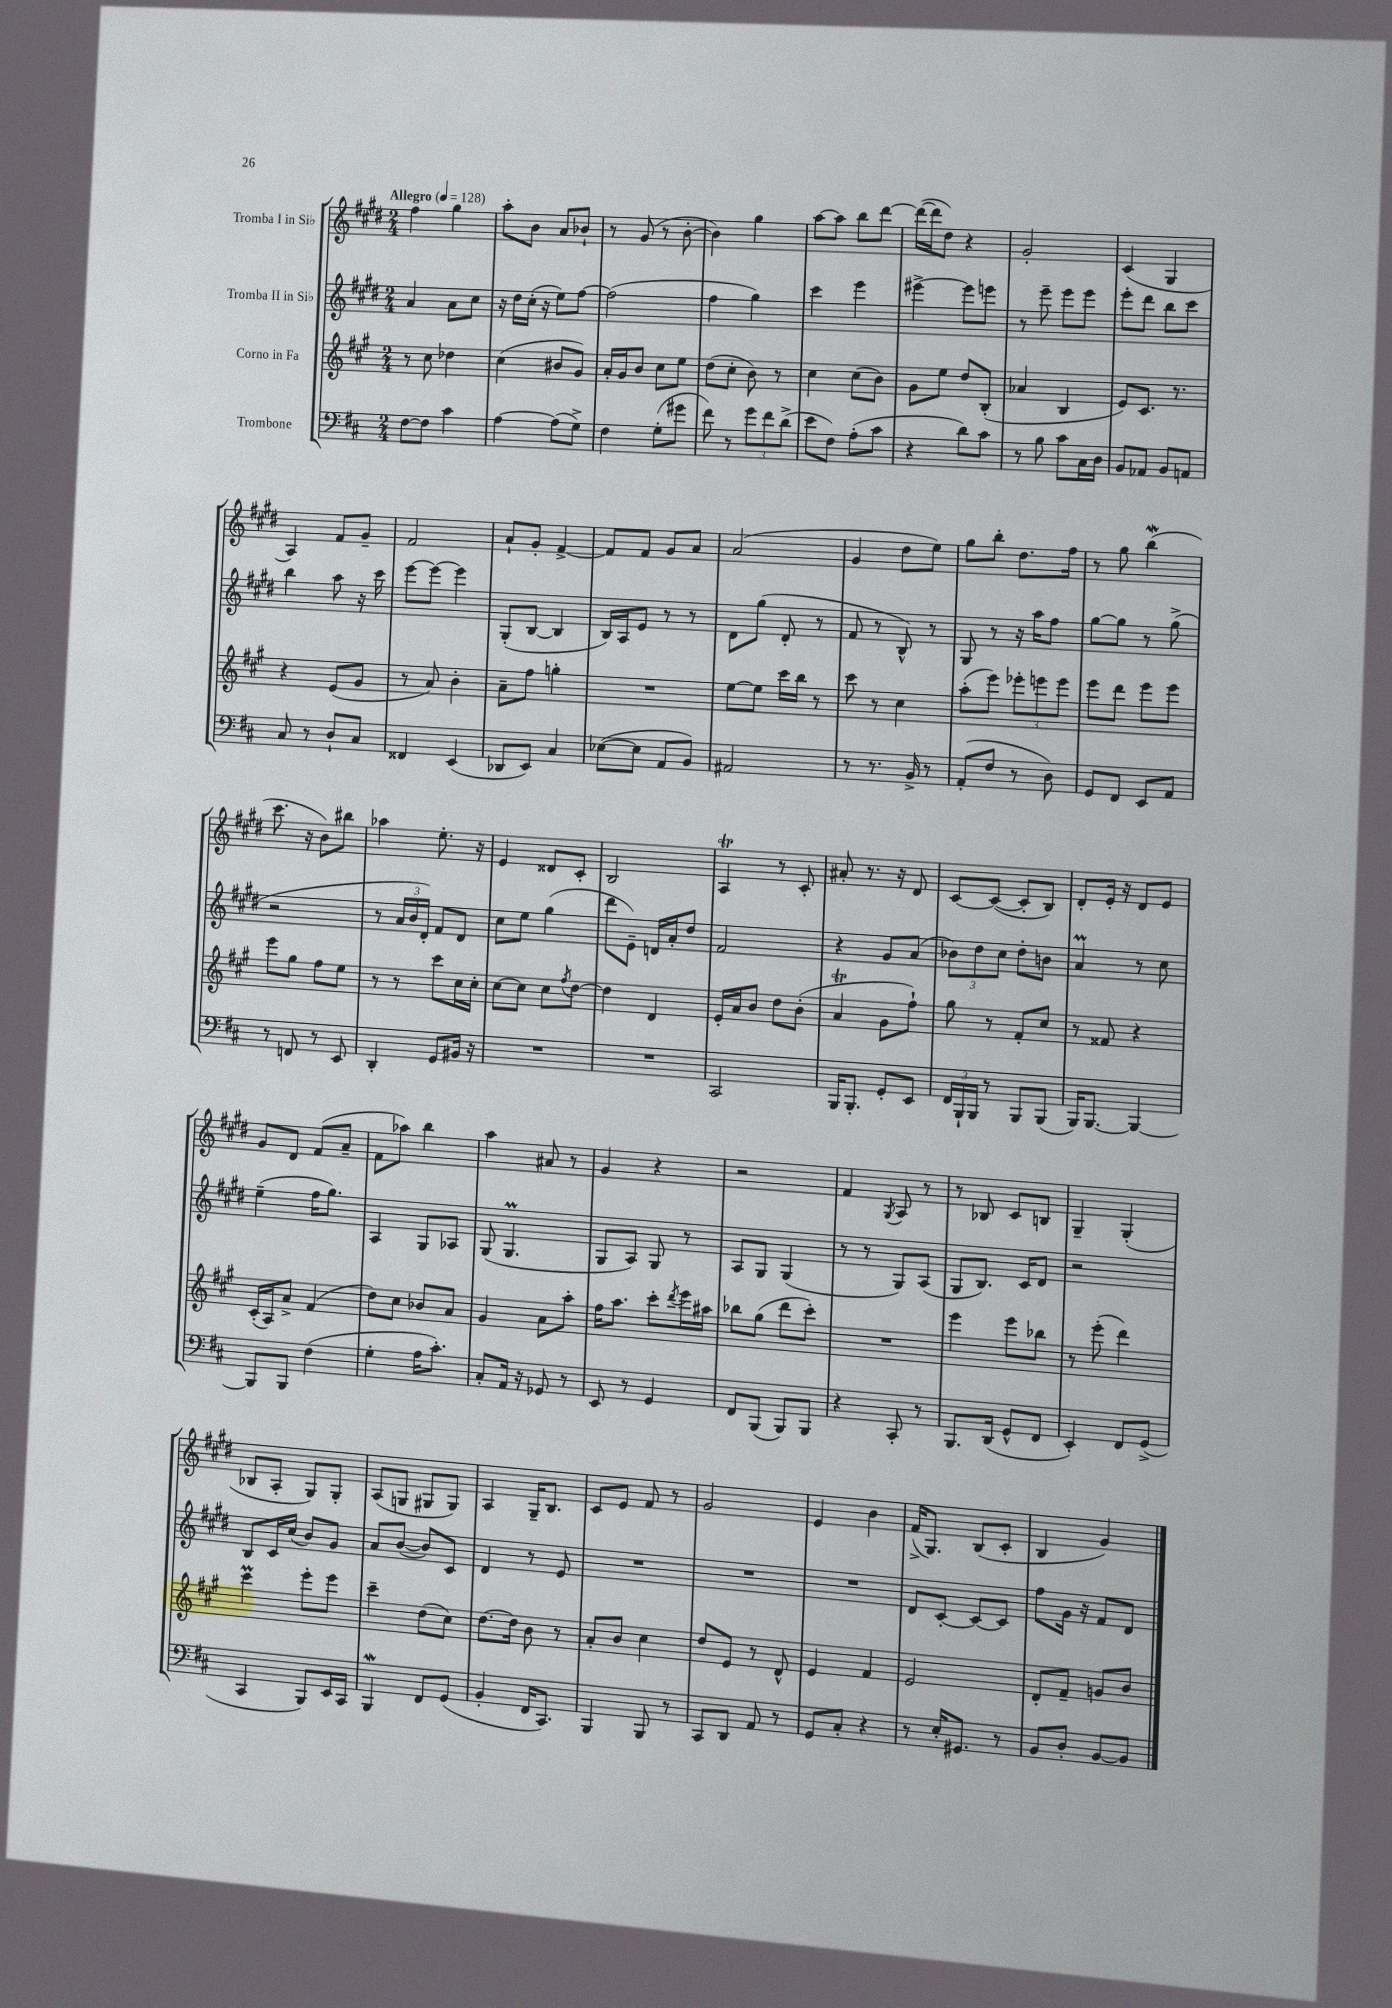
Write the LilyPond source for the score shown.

<<
\new StaffGroup <<
\new Staff = "s0" \with { instrumentName = "Tromba I in Sib" } {
    \clef treble \key e \major \numericTimeSignature \time 2/4 \tempo "Allegro" 4 = 128
    fis''4 gis''4 |
    a''8-. b'8 a'8 bes'8-! |
    r8 gis'8( r8 b'8~-. |
    b'4) gis''4 |
    a''8~ a''8 b''8 dis'''8~ |
    dis'''16~( dis'''16 dis''8) r4 |
    gis'2-. |
    cis'4( gis4 |
    a4) fis'8 gis'8-- |
    fis'2 |
    a'8-! gis'8-. fis'4~-> |
    fis'8 fis'8 gis'8 a'8 |
    a'2( |
    gis'4 dis''8 e''8) |
    gis''8 b''8-. dis''8. fis''16 |
    r8 gis''8 b''4\mordent( |
    cis'''8. r16 b'8) bis''8 |
    aes''4 e''8.-. r16 |
    e'4 disis'8 cis'8-. |
    b2 |
    a4\trill r8 cis'8-. |
    ais'8-. r8. r16 dis'8 |
    cis'8~ cis'8~( cis'8-. b8) |
    dis'8-. e'16-. r16 dis'8 e'8 |
    gis'8 dis'8 fis'8( a'8-- |
    fis'8 aes''8) b''4 |
    a''4 ais'8 r8 |
    gis'4 r4 |
    r2 |
    fis'4 \acciaccatura { gis8 } a8 r8 |
    r8 bes8 cis'8 b8 |
    gis4-- gis4-.( |
    bes8 a8-. gis8) gis8-. |
    a8( g8 gis8 gis8) |
    a4 gis16-- b8. |
    cis'8 e'8 fis'8 r8 |
    gis'2 |
    e'4 b'4 |
    fis'16->( gis8.) b8( cis'8-. |
    b4 gis'4) \bar "|." |
}
\new Staff = "s1" \with { instrumentName = "Tromba II in Sib" } {
    \clef treble \key e \major \numericTimeSignature \time 2/4
    a'4 a'8 cis''8 |
    r16 dis''16 cis''16-.( r16 e''8) fis''8~ |
    fis''2( |
    fis''4 gis''4) |
    cis'''4 e'''4 |
    eis'''4~-> eis'''8 e'''8 |
    r8 e'''8-- e'''8 e'''8 |
    e'''8-. dis'''8 b''8 cis'''8 |
    b''4 a''8 r16 cis'''16 |
    e'''8~ e'''8~ e'''4 |
    gis8-.( b8~ b4 |
    b16) a16 e'8 r8 r8 |
    dis'8 gis''8( dis'8-. r8 |
    fis'8 r8 b8-^) r8 |
    gis8 r8 r16 a''16 fis''8 |
    gis''8~ gis''8 r8 gis''8->( |
    r2 |
    r8 \tuplet 3/2 { a'16 b'16 dis'16-.) } fis'8 dis'8 |
    cis''8 e''8 gis''4( |
    dis'''8 e'8--) d'16 a'16-. dis''8 |
    fis'2 |
    r4 gis'8 a'8( |
    \tuplet 3/2 { bes'8) dis''8 cis''8 } dis''8-. b'8 |
    a'4\prall r8 cis''8 |
    e''4--( fis''16 gis''8.) |
    a4 gis8 aes8 |
    gis8( gis4.\prall |
    gis8 a8) gis8 r8 |
    a8 gis8 gis4( |
    r8 r8 gis8) a8( |
    gis8 b8.) cis'16 dis'8 |
    r2 |
    b8 cis'16 cis''16( b'8) gis'8 |
    a'8 b'8~( b'8) cis'8 |
    dis'4 r8 e'8 |
    R2 |
    R2 |
    R2 |
    dis'8 cis'8~-. cis'8~ cis'8 |
    fis''8 gis'16 r16 fis'8 dis'8 \bar "|." |
}
\new Staff = "s2" \with { instrumentName = "Corno in Fa" } {
    \clef treble \key a \major \numericTimeSignature \time 2/4
    r8 cis''8 des''4 |
    cis''4( bis'8 gis'8) |
    a'16-. gis'16 b'8 cis''8 e''8 |
    d''8( cis''8-. b'8) r8 |
    cis''4 cis''8( b'8) |
    gis'8 e''8 d''8 b8-.( |
    aes'4 b4 |
    e'8) cis'8. r8. |
    r4 e'8( gis'8 |
    r8 a'8) b'4-. |
    a'8-- fis''8 g''4-. |
    R2 |
    e''8~ e''8 cis'''16 b''16 r8 |
    cis'''8 r8 cis''4 |
    a''8-.( e'''8) \tuplet 3/2 { ees'''8-. e'''8 e'''8 } |
    e'''8 d'''8 e'''8 e'''8 |
    e'''8 gis''8 fis''8 e''8 |
    r8 r8 cis'''8 cis''16 cis''16-. |
    cis''8~ cis''8 cis''8 \acciaccatura { fis''8 } d''8~ |
    d''4 d'4 |
    e'16-. a'16 b'8 d''8 b'8-.( |
    a'4\trill gis'8 fis''8-!) |
    gis''8 r8 fis'8-. cis''8 |
    r8 fisis'8 r4 |
    cis'16-.( a16) a'8-> fis'4( |
    d''8) cis''8 bes'8 a'8 |
    gis'4 a'8 a''8-. |
    fis''16 a''8. cis'''8-. \acciaccatura { d'''8 } e'''16 ais''16 |
    bes''8 gis''8( d'''8 cis'''8-.) |
    R2 |
    e'''4 e'''8 bes''8 |
    r8 e'''8-.( d'''4) |
    cis'''4\prall e'''8-. e'''8 |
    cis'''4-- d''8( cis''8) |
    d''8.~ d''16 b'8 r8 |
    a'8-. b'8 cis''4 |
    d''8 e'8 r8 d'8-^ |
    e'4 fis'4 |
    e'2 |
    d'8-. fis'8-- g'8 b'8 \bar "|." |
}
\new Staff = "s3" \with { instrumentName = "Trombone" } {
    \clef bass \key d \major \numericTimeSignature \time 2/4
    fis8~ fis8 cis'4 |
    a4~ a8( g8->) |
    fis4 g8-.( gis'8 |
    fis'8) r8 \tuplet 3/2 { g'8 fis'8 d'8->( } |
    e'8 fis8) a8-.( cis'8 |
    r4 d'8) cis'8 |
    r8 b8 cis'8 cis16 d16 |
    b,8 aes,8 b,8 a,8 |
    cis8 r8 d8-! cis8 |
    fisis,4 e,4( |
    des,8 e,8) cis4 |
    ees8~( ees8 a,8 b,8) |
    ais,2 |
    r8 r8. b,16-> r8 |
    a,8-.( fis8 r8 d8) |
    g,8 fis,8 e,8 a,8 |
    r8 f,8 r8 e,8 |
    d,4-. g,8 bis,16 r16 |
    R2 |
    R2 |
    cis,2 |
    b,,16 b,,8.-. g,8-. e,8 |
    \tuplet 3/2 { fis,16 b,,16-! b,,16 } r8 b,,8 b,,8( |
    b,,16) b,,8.~ b,,4~ |
    b,,8 b,,8 fis4( |
    g4-. a16 cis'8.-.) |
    cis8-. a,16 r16 ges,8 r8 |
    e,8 r8 g,4 |
    fis,8 b,,8( b,,8) b,,8 |
    r4 cis,8-. r8 |
    b,,8. d,16( g,8-^ fis,8 |
    e,4-.) fis,8 g,8->( |
    cis,4 b,,8) e,16 cis,16 |
    b,,4\mordent fis,8 g,8( |
    b,4-. fis,16 cis,8.) |
    b,,4 b,,8 r8 |
    cis,8 d,8 a,8 r8 |
    g,8 cis8-. r4 |
    r8 e16-. gis,8. r8 |
    b,8 d8-. b,8~ b,8 \bar "|." |
}
>>
>>
\layout { \context { \Score \remove "Bar_number_engraver" } }
